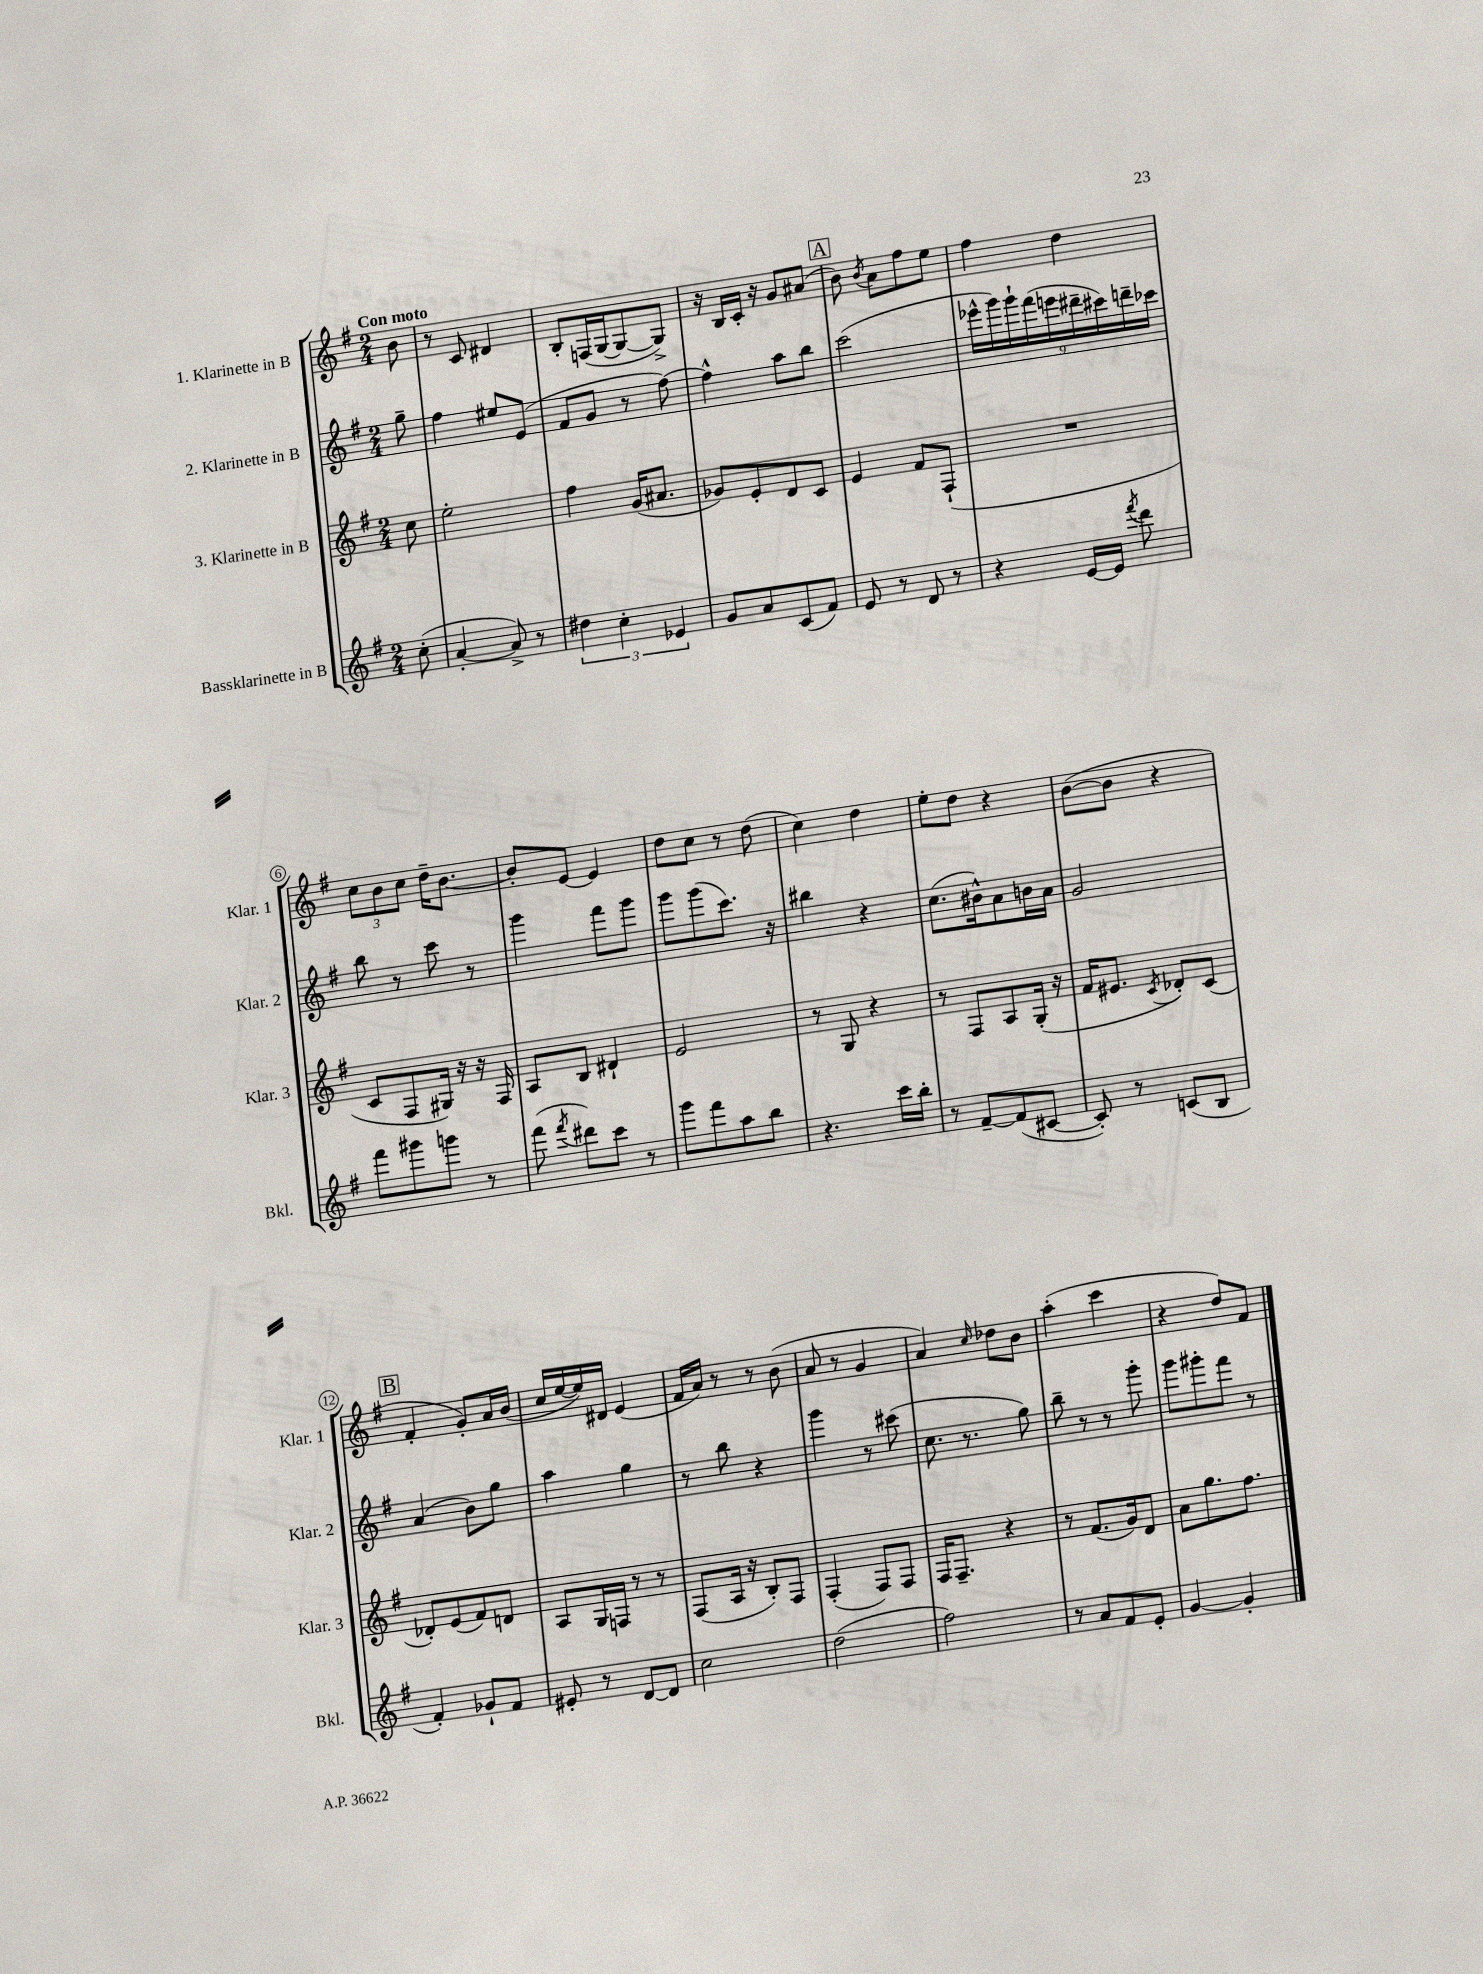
<<
\new StaffGroup <<
\new Staff = "s0" \with { instrumentName = "1. Klarinette in B" shortInstrumentName = "Klar. 1" } {
    \clef treble \key g \major \numericTimeSignature \time 2/4 \partial 8 \tempo "Con moto"
    \autoBeamOff b'8 |
    r8 c'8 dis'4 |
    b8[-. f16( g16~ g8~ g8]->) |
    r16 b16[ c'16]-. r16 g'8[ ais'8]( |
    \mark \markup { \box "A" } b'8) \acciaccatura { b'8 } a'8[ fis''8 e''8] |
    fis''4 d''4 |
    \tuplet 3/2 { c''8[ b'8 c''8] } d''16[-- b'8.]~ |
    b'8[-. e'8]~ e'4 |
    d''8[ c''8] r8 d''8( |
    c''4) d''4 |
    e''8[-. d''8] r4 |
    b'8[~( b'8] r4 |
    \mark \markup { \box "B" } fis'4-. g'8[-.) a'16 b'16]( |
    c''16[ e''16~ e''16) dis'16] e'4( |
    fis'16[ a'16]) r8 r8 b'8( |
    a'8 r8 g'4 |
    a'4) \grace { c''16 } des''8[ b'8] |
    a''4-.( c'''4 |
    r4 d''8[) fis'8] \bar "|." |
}
\new Staff = "s1" \with { instrumentName = "2. Klarinette in B" shortInstrumentName = "Klar. 2" } {
    \clef treble \key g \major \numericTimeSignature \time 2/4 \partial 8
    \autoBeamOff g''8-- |
    fis''4 eis''8[ e'8]( |
    fis'8[ g'8] r8 fis''8~) |
    fis''4-^ a''8[ b''8] |
    \mark \markup { \box "A" } c'''2( |
    \tuplet 9/8 { ees'''16[-^ g'''16) g'''16-! fis'''16( e'''16 dis'''16-- cis'''16) d'''16-- ces'''16] } |
    b''8 r8 c'''8 r8 |
    g'''4 fis'''8[ g'''8] |
    g'''8[ g'''8( c'''8.]) r16 |
    bis''4 r4 |
    c''8.[( bis'16-^) a'8 b'16 a'16] |
    g'2 |
    \mark \markup { \box "B" } a'4( b'8[) g''8] |
    a''4 g''4 |
    r8 b''8 r4 |
    g'''4 r8 cis'''8( |
    c''8. r8. g''8) |
    b''8-- r8 r8 g'''8-. |
    g'''8[ gis'''8-. fis'''8] r8 \bar "|." |
}
\new Staff = "s2" \with { instrumentName = "3. Klarinette in B" shortInstrumentName = "Klar. 3" } {
    \clef treble \key g \major \numericTimeSignature \time 2/4 \partial 8
    \autoBeamOff c''8 |
    e''2-. |
    fis''4 g'16[( ais'8.] |
    ges'8[) e'8-. d'8 c'8] |
    \mark \markup { \box "A" } e'4 fis'8[ fis8]-!( |
    R2 |
    c'8[ fis8 gis16]) r16 r16 fis16 |
    a8[ b8] dis'4-! |
    e'2 |
    r8 g8 r4 |
    r8 fis8[ a8 g16]-.( r16 |
    fis'16[ eis'8.] \acciaccatura { c'8 } des'8[-.) c'8]( |
    \mark \markup { \box "B" } des'8[-.) e'8( fis'8) d'8] |
    a8[ g16 f16] r8 r8 |
    fis8[( a16] r16 b8[-.) fis8] |
    fis4-.( fis8[) fis8] |
    fis16[ fis8.]-- r4 |
    r8 fis'8.[( g'16) d'8] |
    a'8[ g''8. fis''8.] \bar "|." |
}
\new Staff = "s3" \with { instrumentName = "Bassklarinette in B" shortInstrumentName = "Bkl." } {
    \clef treble \key g \major \numericTimeSignature \time 2/4 \partial 8
    \autoBeamOff c''8-.( |
    a'4~-. a'8->) r8 |
    \tuplet 3/2 { dis''4 c''4-. ees'4 } |
    g'8[ a'8 c'8( fis'8]) |
    \mark \markup { \box "A" } e'8 r8 d'8 r8 |
    r4 e'16[~ e'16] \acciaccatura { fis'''8 } d'''8 |
    fis'''8[ gis'''8 g'''8] r8 |
    fis'''8( \acciaccatura { fis'''8 } dis'''8[) c'''8] r8 |
    g'''8[ fis'''8 a''8 b''8] |
    r4. c'''16[ b''16]-. |
    r8 fis'8[~-- fis'8( cis'8]~ |
    cis'8-.) r8 c'8[( b8] |
    \mark \markup { \box "B" } fis'4-.) ges'8[-! fis'8] |
    eis'8-. r8 d'8[~ d'8] |
    c''2 |
    d''2( |
    fis''2) |
    r8 a'8[ fis'8 e'8]-. |
    g'4~ g'4-. \bar "|." |
}
>>
>>
\layout { \context { \Score \override BarNumber.stencil = #(make-stencil-circler 0.1 0.3 ly:text-interface::print) } }
